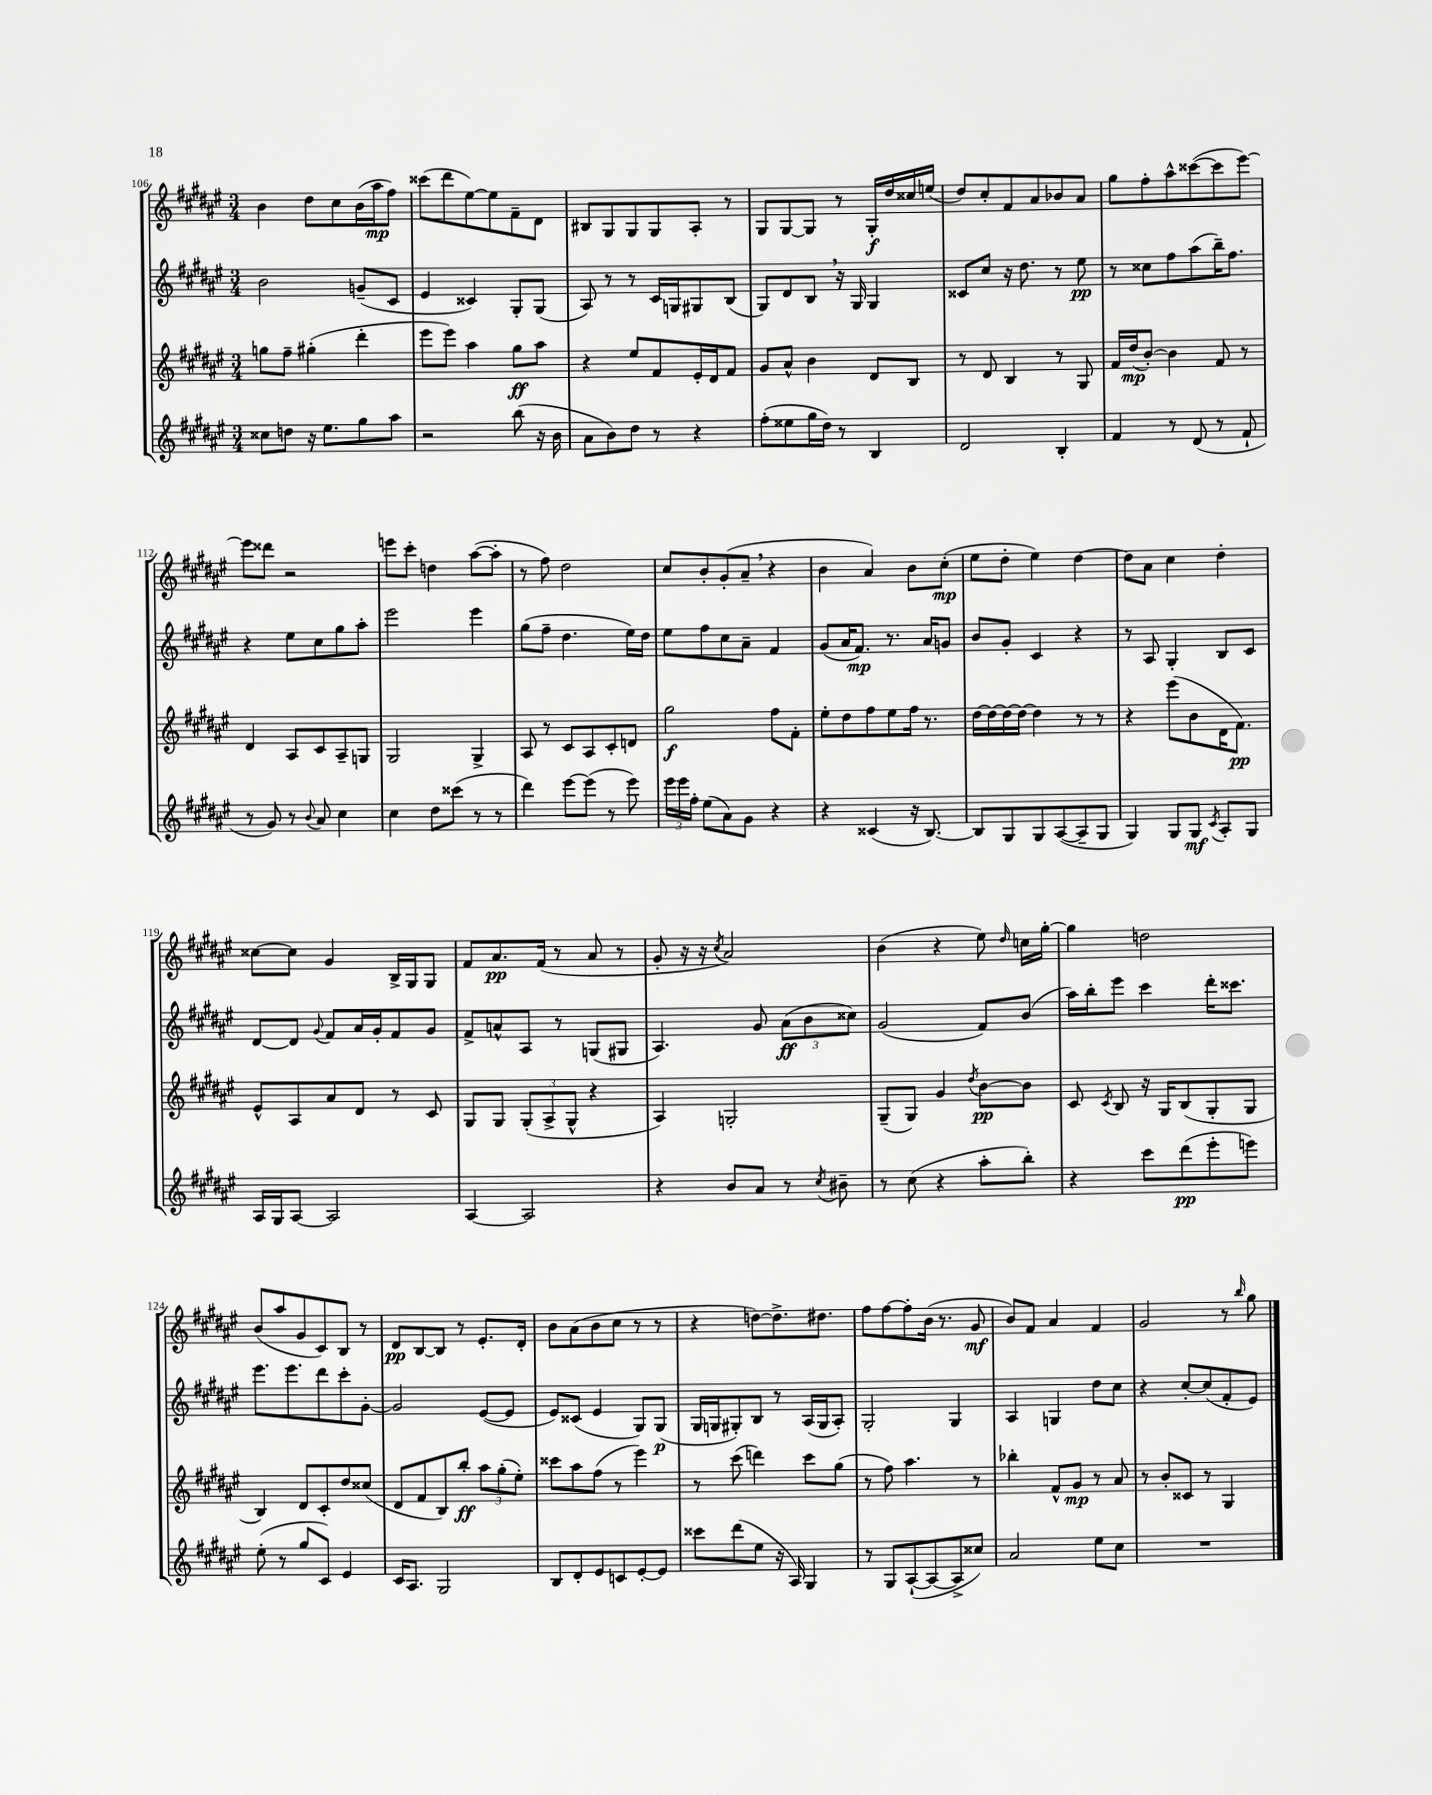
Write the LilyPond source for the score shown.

<<
\new StaffGroup <<
\new Staff = "s0" {
    \clef treble \key fis \major \numericTimeSignature \time 3/4
    \autoBeamOff b'4 dis''8[ cis''8 b'16( ais''16\mp fis''8]) |
    cisis'''8[( dis'''8 eis''8~) eis''8 fis'8-- dis'8] |
    bis8[ gis8 gis8 gis8 ais8]-. r8 |
    gis8[ gis8~ gis8] r8 gis16[-.\f dis''16 cisis''16 e''16]( |
    dis''8[) cis''8-. fis'8 ais'8 bes'8 ais'8] |
    gis''8[ fis''8-. ais''8-^ cisis'''8~( cisis'''8 eis'''8]~) |
    eis'''8[ disis'''8] r2 |
    e'''8[ cis'''8]-. d''4 ais''8[~( ais''8]-. |
    r8 fis''8) dis''2 |
    cis''8[ b'8-. gis'8-.( ais'8]-- \breathe r4 |
    b'4 ais'4) b'8[ cis''8]-.\mp( |
    eis''8[ dis''8]-. eis''4) dis''4~ |
    dis''8[ ais'8] cis''4 dis''4-. |
    cisis''8[~ cisis''8] gis'4 b16[-> gis16 gis8] |
    fis'8[ ais'8.\pp fis'16]( r8 ais'8 r8 |
    gis'8-. r16 r16 \acciaccatura { cis''8 } ais'2) |
    b'4( r4 eis''8) \grace { dis''16 } c''16[ gis''16]~-. |
    gis''4 d''2 |
    b'8[( ais''8 gis'8 cis'8) b8] r8 |
    dis'8[\pp b8~ b8] r8 eis'8.[-. dis'16]-. |
    b'8[ ais'8( b'8 cis''8] r8 r8 |
    r4 d''8[~) d''8.-> dis''8.] |
    fis''8[ fis''8~ fis''8-. b'16]( r8. gis'8\mf |
    b'8[) fis'8] ais'4 fis'4 |
    gis'2 r8 \grace { b''16 } gis''8 \bar "|." |
}
\new Staff = "s1" {
    \clef treble \key fis \major \numericTimeSignature \time 3/4
    \autoBeamOff b'2 g'8[--( cis'8] |
    eis'4 cisis'4) gis8[-. gis8]( |
    ais8) r8 r8 cis'16[ g16 gis8 b8]( |
    gis8[) dis'8 b8] \breathe r16 gis16 gis4 |
    cisis'8[ cis''8] r16 dis''8. r8 eis''8\pp |
    r8 cisis''8[ fis''8 ais''8( b''16--) fis''8.] |
    r4 eis''8[ cis''8 gis''8 ais''8]-. |
    eis'''2 eis'''4 |
    gis''8[( fis''8]-- dis''4. eis''16[) dis''16] |
    eis''8[ fis''8 cis''8 ais'8]-- fis'4 |
    gis'8[( ais'16 fis'8.]\mp) r8. ais'16[ g'8] |
    b'8[ gis'8]-. cis'4 r4 |
    r8 ais8 gis4-. b8[ cis'8] |
    dis'8[~ dis'8] \appoggiatura { gis'8 } fis'8[ ais'16 gis'16-. fis'8 gis'8] |
    fis'8[-> a'8-^ ais8] r8 g8[( gis8] |
    ais4.) gis'8 \tuplet 3/2 { ais'8[\ff( b'8 cisis''8]) } |
    gis'2( fis'8[) b'8]( |
    ais''16[) b''16-. eis'''8] cis'''4 dis'''16[-. cisis'''8.] |
    eis'''8.[ eis'''8. dis'''8 cis'''8-. gis'8]~-. |
    gis'2 eis'8[~( eis'8] |
    eis'8[) cisis'8]( eis'4 gis8[) gis8]\p( |
    gis16[ g16 gis8-.) b8] r8 ais16[( gis16 ais8]-.) |
    gis2-. gis4 |
    ais4 g4 dis''8[ cis''8] |
    r4 cis''8[~-. cis''8( fis'8-. eis'8]) \bar "|." |
}
\new Staff = "s2" {
    \clef treble \key fis \major \numericTimeSignature \time 3/4
    \autoBeamOff g''8[ fis''8]-- gis''4-.( dis'''4-. |
    eis'''8[ eis'''8]) ais''4 gis''8[\ff ais''8] |
    r4 eis''8[ fis'8 eis'16-. dis'16 fis'8] |
    gis'8[ ais'8]-^ b'4 dis'8[ b8] |
    r8 dis'8 b4 r8 gis8 |
    fis'16[ dis''16\mp( b'8]~-.) b'4 fis'8 r8 |
    dis'4 ais8[ cis'8 ais8-- g8] |
    gis2 gis4-> |
    ais8 r8 cis'8[ ais8 cis'8-. d'8] |
    gis''2\f fis''8[ fis'8]-. |
    eis''8[-. dis''8 fis''8 eis''8 fis''16] r8. |
    dis''16[~ dis''16~ dis''16~ dis''16]~ dis''4 r8 r8 |
    r4 eis'''8[( b'8 dis'16 fis'8.]\pp) |
    eis'8[-^ ais8 ais'8 dis'8] r8 cis'8 |
    gis8[ gis8] \tuplet 3/2 { gis8[-.( ais8-> gis8]-^ } r4 |
    ais4) g2-. |
    gis8[--( gis8]) gis'4 \acciaccatura { dis''8 } b'8[~\pp b'8] |
    cis'8 \acciaccatura { cis'8 } b8 r16 gis16[ b8( gis8-. gis8] |
    b4) dis'8[ cis'8-. dis''8 cisis''8]( |
    dis'8[ fis'8 b8) b''8]-.\ff \tuplet 3/2 { ais''8[ gis''8-.( eis''8]-.) } |
    cisis'''8[ ais''8 fis''8]( r8 eis'''4) |
    r8 cis'''8( d'''4) cis'''8[ gis''8]( |
    r8 fis''8) ais''4. r8 |
    bes''4-. fis'8[-^ gis'8]\mp r8 ais'8 |
    r8 b'8[-. cisis'8] r8 gis4 \bar "|." |
}
\new Staff = "s3" {
    \clef treble \key fis \major \numericTimeSignature \time 3/4
    \autoBeamOff cisis''8[ d''8] r16 eis''8.[ gis''8 ais''8] |
    r2 b''8( r16 b'16 |
    ais'8[ b'8) dis''8] r8 r4 |
    fis''8[-.( eisis''8 gis''16 dis''16]) r8 b4 |
    dis'2 b4-. |
    fis'4 r8 dis'8( r8 fis'8-! |
    r8 gis'8) r8 \appoggiatura { b'8 } ais'8 cis''4 |
    cis''4 dis''8[ cisis'''8]( r8 r8 |
    dis'''4) eis'''8[~ eis'''8]( r8 eis'''8) |
    \tuplet 3/2 { eis'''16[ eis'''16 fis''16]-. } eis''8[( ais'8) gis'8] r4 |
    r4 cisis'4( r16 b8.~) |
    b8[ gis8 gis8 ais8~( ais8-- gis8] |
    gis4) gis8[ gis8]\mf \acciaccatura { cis'8 } ais8[-. gis8] |
    ais16[ gis16 ais8]~ ais2 |
    ais4~ ais2 |
    r4 b'8[ ais'8] r8 \acciaccatura { cis''8 } bis'8-- |
    r8 cis''8( r4 ais''8[-. b''8]-.) |
    r4 cis'''8[ dis'''8\pp( eis'''8-. e'''8]) |
    eis''8-.( r8 gis''8[ cis'8]) eis'4 |
    cis'16[ ais8.] gis2 |
    b8[ dis'8-. eis'8 c'8 eis'8~-. eis'8] |
    cisis'''8[ dis'''8( eis''8] r16 ais16) gis4 |
    r8 gis8[ ais8~-!( ais8~ ais8-> cisis''8]) |
    ais'2 eis''8[ cis''8] |
    R2. \bar "|." |
}
>>
>>
\layout { \context { \Score currentBarNumber = #106 } }
